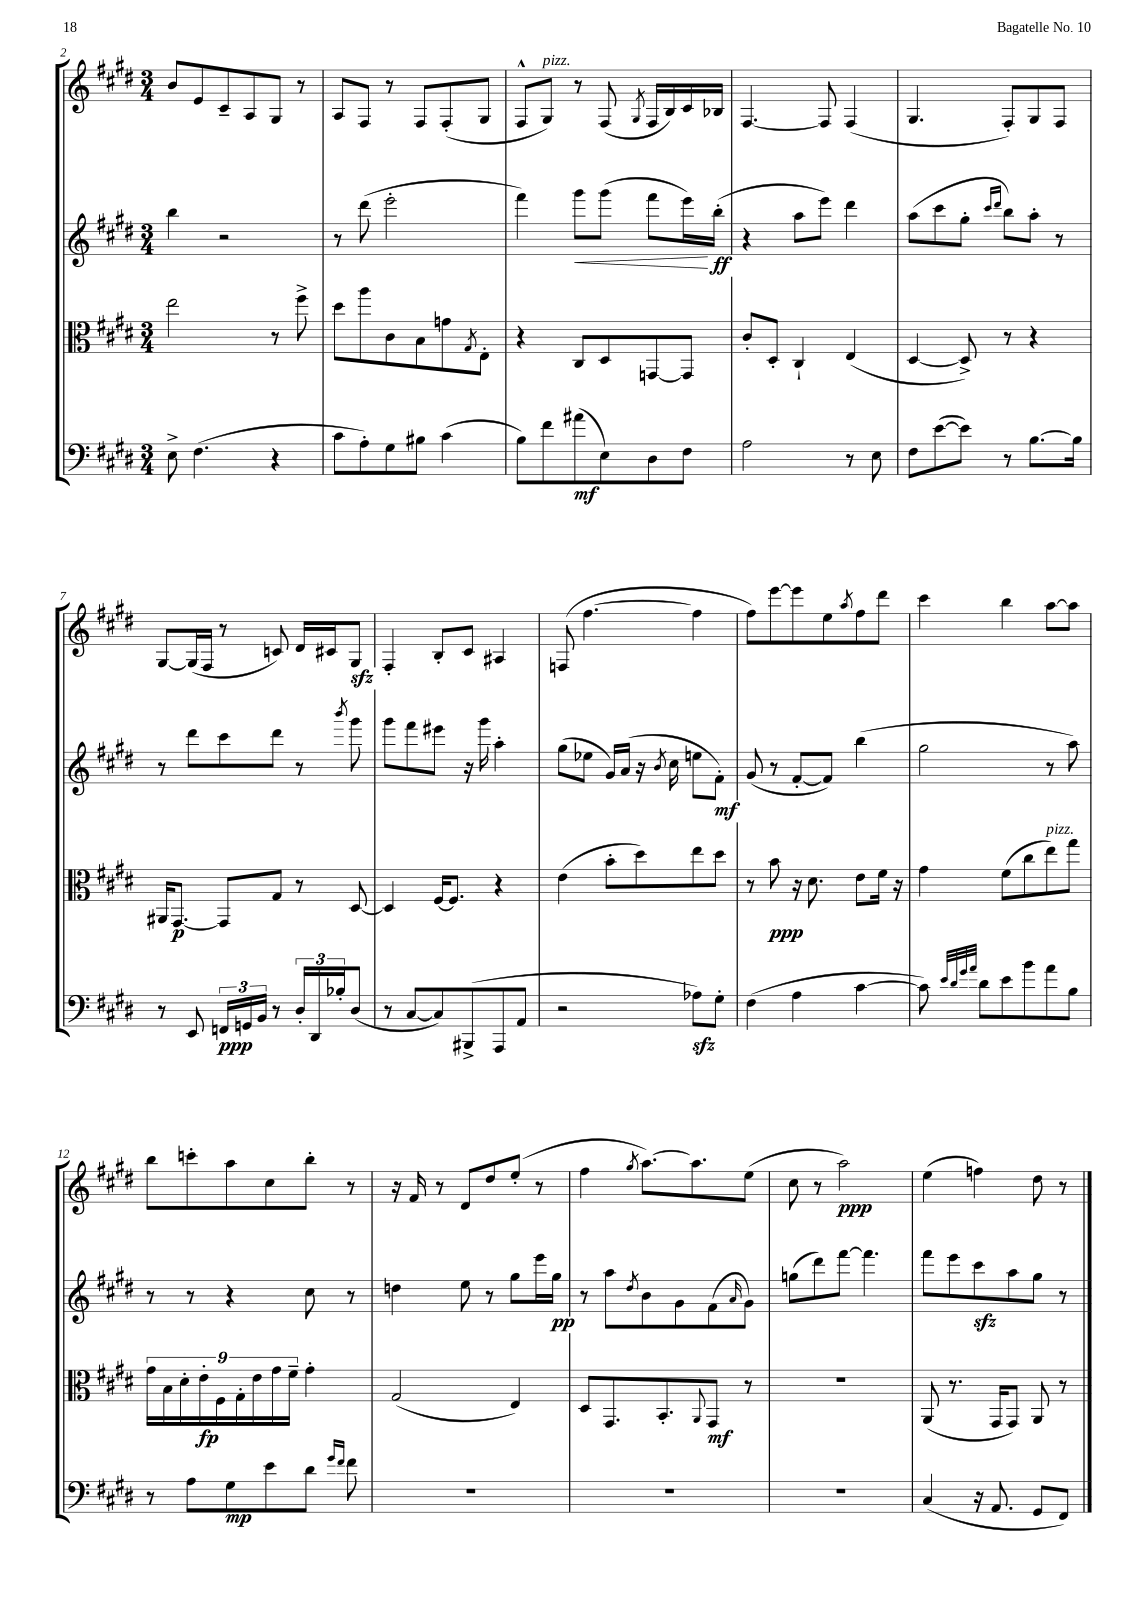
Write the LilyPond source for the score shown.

<<
\new StaffGroup <<
\new Staff = "s0" {
    \clef treble \key e \major \numericTimeSignature \time 3/4
    b'8 e'8 cis'8-- a8 gis8 r8 |
    a8 fis8 r8 fis8 fis8-.( gis8 |
    fis8-^ gis8^\markup { \italic "pizz." }) r8 fis8( \acciaccatura { gis8 } fis16 b16) cis'16 bes16 |
    fis4.~ fis8 fis4( |
    gis4. fis8-.) gis8 fis8 |
    gis8~ gis16( fis16 r8 c'8) dis'16 cis'16 gis8\sfz |
    fis4-. b8-. cis'8 ais4 |
    f8( fis''4.~ fis''4 |
    fis''8) e'''8~ e'''8 e''8 \acciaccatura { a''8 } fis''8 dis'''8 |
    cis'''4 b''4 a''8~ a''8 |
    b''8 c'''8-. a''8 cis''8 b''8-. r8 |
    r16 fis'16 r8 dis'8 dis''8 e''8-.( r8 |
    fis''4 \acciaccatura { gis''8 } a''8.~) a''8. e''8( |
    cis''8 r8 a''2\ppp) |
    e''4( f''4) dis''8 r8 \bar "|." |
}
\new Staff = "s1" {
    \clef treble \key e \major \numericTimeSignature \time 3/4
    b''4 r2 |
    r8 dis'''8( e'''2-. |
    fis'''4) gis'''8\< gis'''8( fis'''8 e'''16\!) b''16-.\ff( |
    r4 a''8 e'''8) dis'''4 |
    a''8( cis'''8 gis''8-. \grace { cis'''16 dis'''16 } b''8) a''8-. r8 |
    r8 dis'''8 cis'''8 dis'''8 r8 \acciaccatura { b'''8 } gis'''8 |
    gis'''8 fis'''8 eis'''8 r16 gis'''16 a''4-. |
    gis''8( ees''8 gis'16) a'16( r16 \acciaccatura { b'8 } cis''16 e''8 fis'8-.\mf) |
    gis'8( r8 fis'8~-. fis'8) b''4( |
    gis''2 r8 a''8) |
    r8 r8 r4 cis''8 r8 |
    d''4 e''8 r8 gis''8 e'''16 gis''16\pp |
    r8 a''8 \acciaccatura { dis''8 } b'8 gis'8 fis'8( \grace { a'16 } gis'8) |
    g''8( dis'''8) fis'''8~ fis'''4. |
    fis'''8 e'''8 cis'''8\sfz a''8 gis''8 r8 \bar "|." |
}
\new Staff = "s2" {
    \clef alto \key e \major \numericTimeSignature \time 3/4
    e''2 r8 fis''8-> |
    dis''8 a''8 cis'8 b8 g'8 \acciaccatura { gis8 } e8-. |
    r4 cis8 dis8 g,8~ g,8 |
    cis'8-. dis8-. cis4-! e4( |
    dis4~ dis8->) r8 r4 |
    ais,16 gis,8.~\p gis,8 gis8 r8 dis8~ |
    dis4 fis16~ fis8. r4 |
    e'4( b'8-. dis''8) e''8 dis''8 |
    r8 b'8\ppp r16 dis'8. e'8 fis'16 r16 |
    gis'4 fis'8( cis''8 e''8^\markup { \italic "pizz." }) gis''8 |
    \tuplet 9/8 { gis'16 b16 dis'16-. e'16-.\fp fis16 gis16-. e'16 gis'16 fis'16-- } gis'4-. |
    gis2( e4) |
    dis8 gis,8. b,8.-. \appoggiatura { a,8 } gis,8\mf r8 |
    R2. |
    a,8( r8. gis,16 gis,8) a,8 r8 \bar "|." |
}
\new Staff = "s3" {
    \clef bass \key e \major \numericTimeSignature \time 3/4
    e8-> fis4.( r4 |
    cis'8 a8-.) gis8 bis8 cis'4( |
    b8) fis'8 ais'8\mf( e8) dis8 fis8 |
    a2 r8 e8 |
    fis8 e'8~( e'8) r8 b8.~ b16 |
    r8 e,8 \tuplet 3/2 { f,16\ppp g,16 b,16 } r8 \tuplet 3/2 { dis16-. dis,16 bes16-. } dis8( |
    r8 cis8~ cis8) bis,,8->( a,,8 a,8 |
    r2 aes8\sfz) gis8-. |
    fis4( a4 cis'4~ |
    cis'8) \grace { e'32 dis'32 gis'32 a'32 } dis'8 e'8 b'8 a'8 b8 |
    r8 a8 gis8\mp e'8 dis'8 \grace { gis'16 fis'16 } fis'8 |
    R2. |
    R2. |
    R2. |
    cis4( r16 a,8. gis,8 fis,8) \bar "|." |
}
>>
>>
\layout { \context { \Score currentBarNumber = #2 } }
